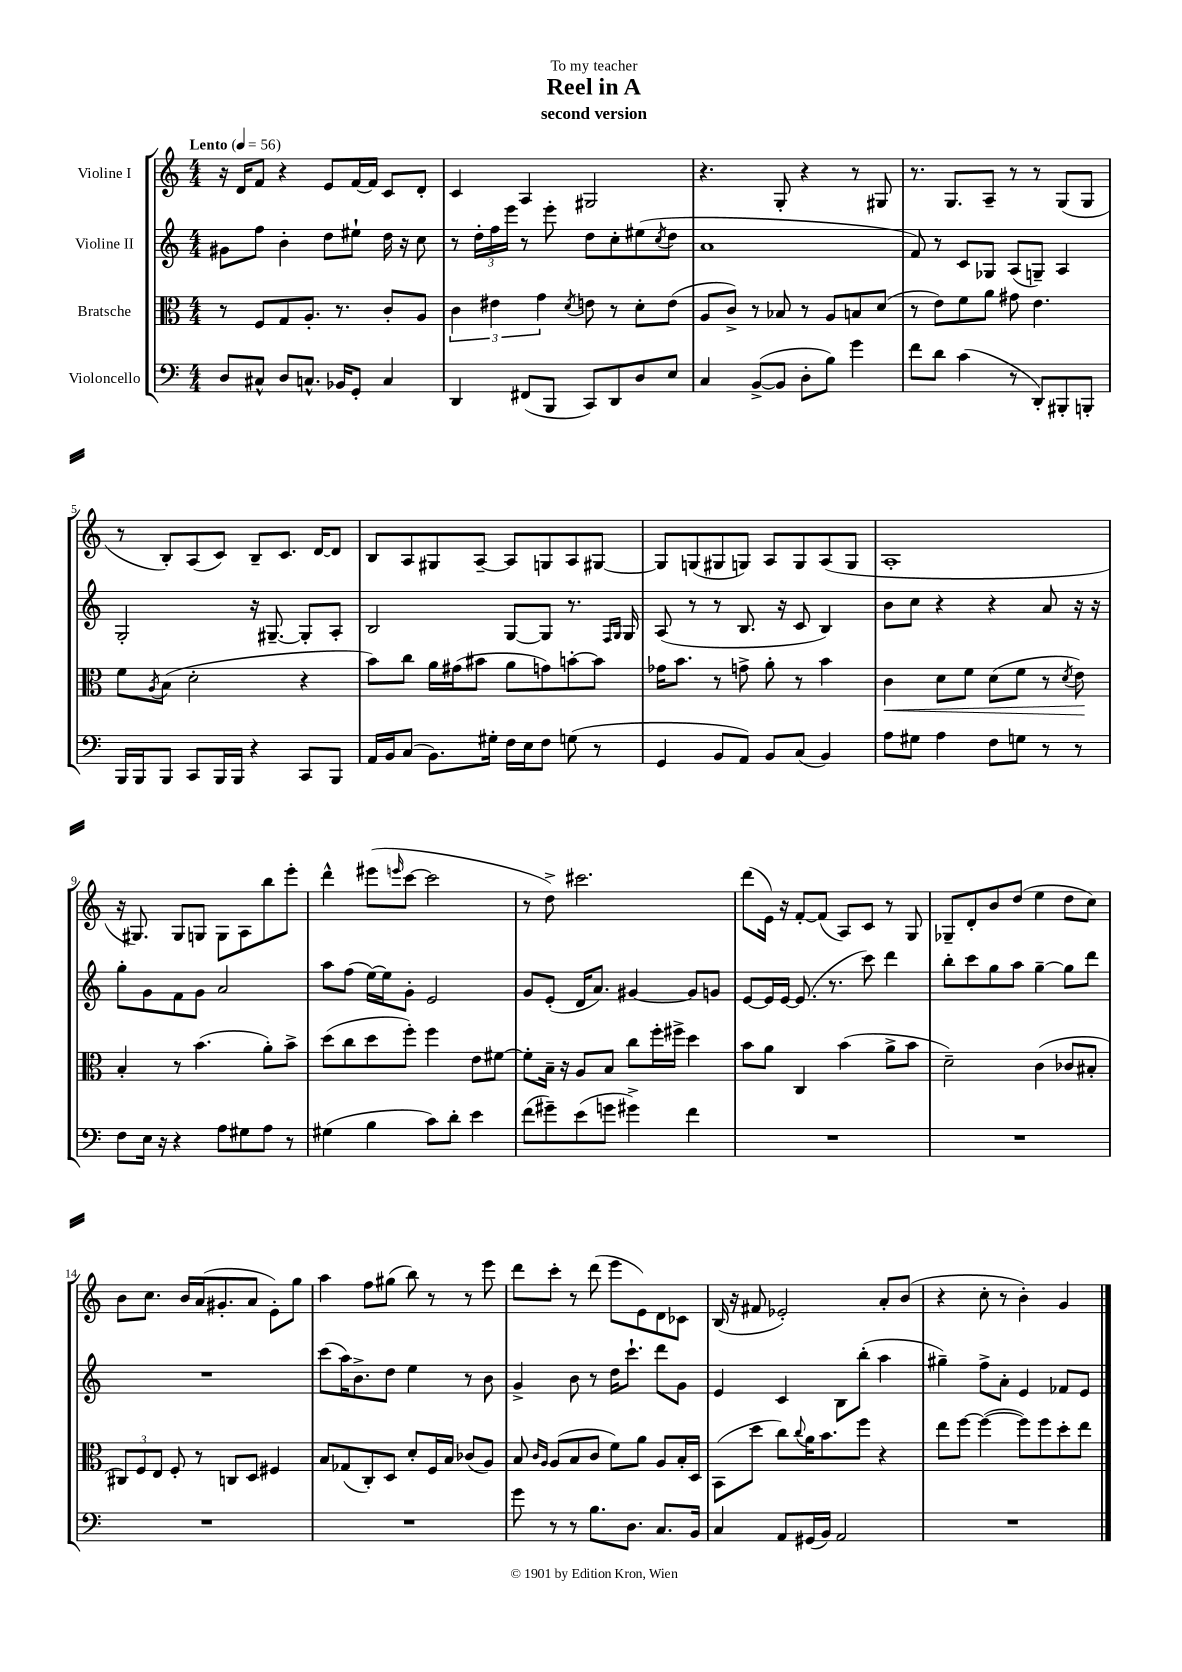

**kern	**kern	**kern	**kern
*staff4	*staff3	*staff2	*staff1
*clefF4	*clefC3	*clefG2	*clefG2
*k[]	*k[]	*k[]	*k[]
*M4/4	*M4/4	*M4/4	*M4/4
*MM56	*MM56	*MM56	*MM56
8D	8r	8g#	16r
.	.	.	16d
8C#^^	8F	8ff	8f
8D	8G	4b'	4r
8.C^^	8.A'	.	.
.	.	8dd	8e
16BB-	8.r	.	.
8GG'	.	8ee#`	[16f
.	.	.	16f]
4C	8c'	16dd	8c
.	.	16r	.
.	8A	8cc	8d'
=	=	=	=
4DD	6c	8r	4c
.	.	24dd'	.
.	6e#	24ff	.
.	.	24eee	.
(8FF#	.	8r	4A
.	6g	.	.
8BBB	.	8eee'	.
.	8qd	.	.
8CC)	8e	8dd	2G#
8DD	8r	8cc'	.
8D	8d'	(8ee#	.
.	.	8qcc	.
8E	(8e	8dd	.
=	=	=	=
4C	8A	1a	4.r
.	8c^)	.	.
([8BB^	8r	.	.
8BB]	8B-	.	8G'
8D'	8r	.	4r
8B)	8A	.	.
4g	8B	.	8r
.	(8d	.	8G#
=	=	=	=
8f	8r	8f)	8.r
8d	8e)	8r	.
.	.	.	8.G
(4c	8f	8c	.
.	8a	8G-	8A~
8r	8g#	(8A	8r
8DD')	4.e	8G~)	8r
8BBB#'	.	4A	(8G
8BBB'	.	.	8G
=	=	=	=
16BBB	8f	2G'	8r
16BBB	.	.	.
.	8qA	.	.
8BBB	(8B	.	8B')
8CC	2d'	.	(8A
16BBB	.	.	8c)
16BBB	.	.	.
4r	.	16r	8B~
.	.	[8.G#~	.
.	.	.	8.c
8CC	4r	8G#']	.
.	.	.	[16d
8BBB	.	8A'	8d]
=	=	=	=
16AA	8b)	2B	8B
16BB	.	.	.
(8C	8cc	.	8A
8.BB)	16a	.	8G#
.	(16g#	.	.
.	8b#	.	[8A~
16G#'	.	.	.
16F	8a	[8G	8A]
16E	.	.	.
8F	8g)	8G]	8G
(8G	[8b'	8.r	8A
8r	8b]	.	[8G#
.	.	16qqF	.
.	.	16qqG	.
.	.	16G	.
=	=	=	=
4GG	16g-	(8A	8G#]
.	8.b	.	.
.	.	8r	(8G
8BB	8r	8r	8G#
8AA)	8g^	8.B	8G)
8BB	8a'	.	8A
.	.	16r	.
(8C	8r	8c	8G
4BB)	4b	4B)	(8A
.	.	.	8G
=	=	=	=
8A	4c	8b	1A'
8G#	.	8cc	.
4A	8d	4r	.
.	8f	.	.
8F	(8d	4r	.
8G	8f	.	.
8r	8r	8a	.
.	8qd	.	.
8r	8e)	16r	.
.	.	16r	.
=	=	=	=
8F	4B'	8gg'	16r
.	.	.	8.G#)
16E	.	8g	.
16r	.	.	.
4r	8r	8f	8G#
.	(4.b	8g	8G
8A	.	2a	8G
8G#	.	.	8A
8A	8a')	.	8bb
8r	8b^	.	8eee'
=	=	=	=
(4G#	(8dd	8aa	4ddd^^
.	8cc	(8ff	.
4B	8dd	[16ee)	(8eee#
.	.	16ee]	.
.	.	.	16qqeee
.	8ff')	8g'	[8ccc
8c)	4ff	2e	2ccc]
8d'	.	.	.
4e	8e	.	.
.	[8f#	.	.
=	=	=	=
(8f	8f#']	8g	8r
8g#~)	16B~	(8e'	8dd^)
.	16r	.	.
(8e	8A	16d	2.ccc#
.	.	8.a)	.
8g	8B	.	.
4g#^)	8cc	[4g#	.
.	16ff'	.	.
.	16ff#^	.	.
4f	4dd	8g#]	.
.	.	8g	.
=	=	=	=
1r	8b	[8e	(8ddd
.	8a	16e]	16e)
.	.	[16e	16r
.	4C	(8.e]	[8f'
.	.	.	(8f]
.	.	8.r	.
.	(4b	.	8A)
.	.	8ccc)	8c
.	8a^	4ddd	8r
.	8b	.	8G
=	=	=	=
1r	2d~)	8bb'	8G-~
.	.	8ccc	8d'
.	.	8gg	8b
.	.	8aa	(8dd
.	(4c	[4gg~	4ee
.	8c-	8gg]	8dd
.	8B#'	8ddd	8cc)
=	=	=	=
1r	12C#)	1r	8b
.	12F	.	.
.	.	.	8.cc
.	12E	.	.
.	8F'	.	.
.	.	.	16b
.	8r	.	(16a
.	.	.	8.g#'
.	8C	.	.
.	8D	.	8a
.	4F#	.	8e')
.	.	.	8gg
=	=	=	=
1r	8B	(8ccc	4aa
.	(8G-	16aa)	.
.	.	8.b^	.
.	8C')	.	8ff
.	8D	8dd	(8gg#
.	8d'	4ee	8bb)
.	16F	.	8r
.	16B	.	.
.	(8c-	8r	8r
.	8A)	8b	8eee
=	=	=	=
8g	8B	4g^	8ddd
.	16qqc	.	.
.	16qqA	.	.
8r	(8A	.	8ccc'
8r	8B	8b	8r
8.B	8c	8r	(8ddd
.	8f)	16dd	8eee
8.D	.	8.ccc`	.
.	8a	.	8e)
8.C	8A	8ddd	8d
.	16B'	8g	8c-
16BB	16D	.	.
=	=	=	=
4C	(8BB	4e	(16B
.	.	.	16r
.	8dd	.	8f#
8AA	8cc)	4c	2e-')
.	8qqcc	.	.
(16GG#	16a	.	.
16BB)	8.b	.	.
2AA	.	8B	.
.	8ff	(8bb'	.
.	4r	4aa	8a'
.	.	.	(8b
=	=	=	=
1r	8ee	4gg#~)	4r
.	[8ff	.	.
.	(4ff_	8ff^	8cc'
.	.	8a'	8r
.	8ff])	4e	4b')
.	8ff	.	.
.	8dd'	8f-	4g
.	8ee	8e	.
==	==	==	==
*-	*-	*-	*-
